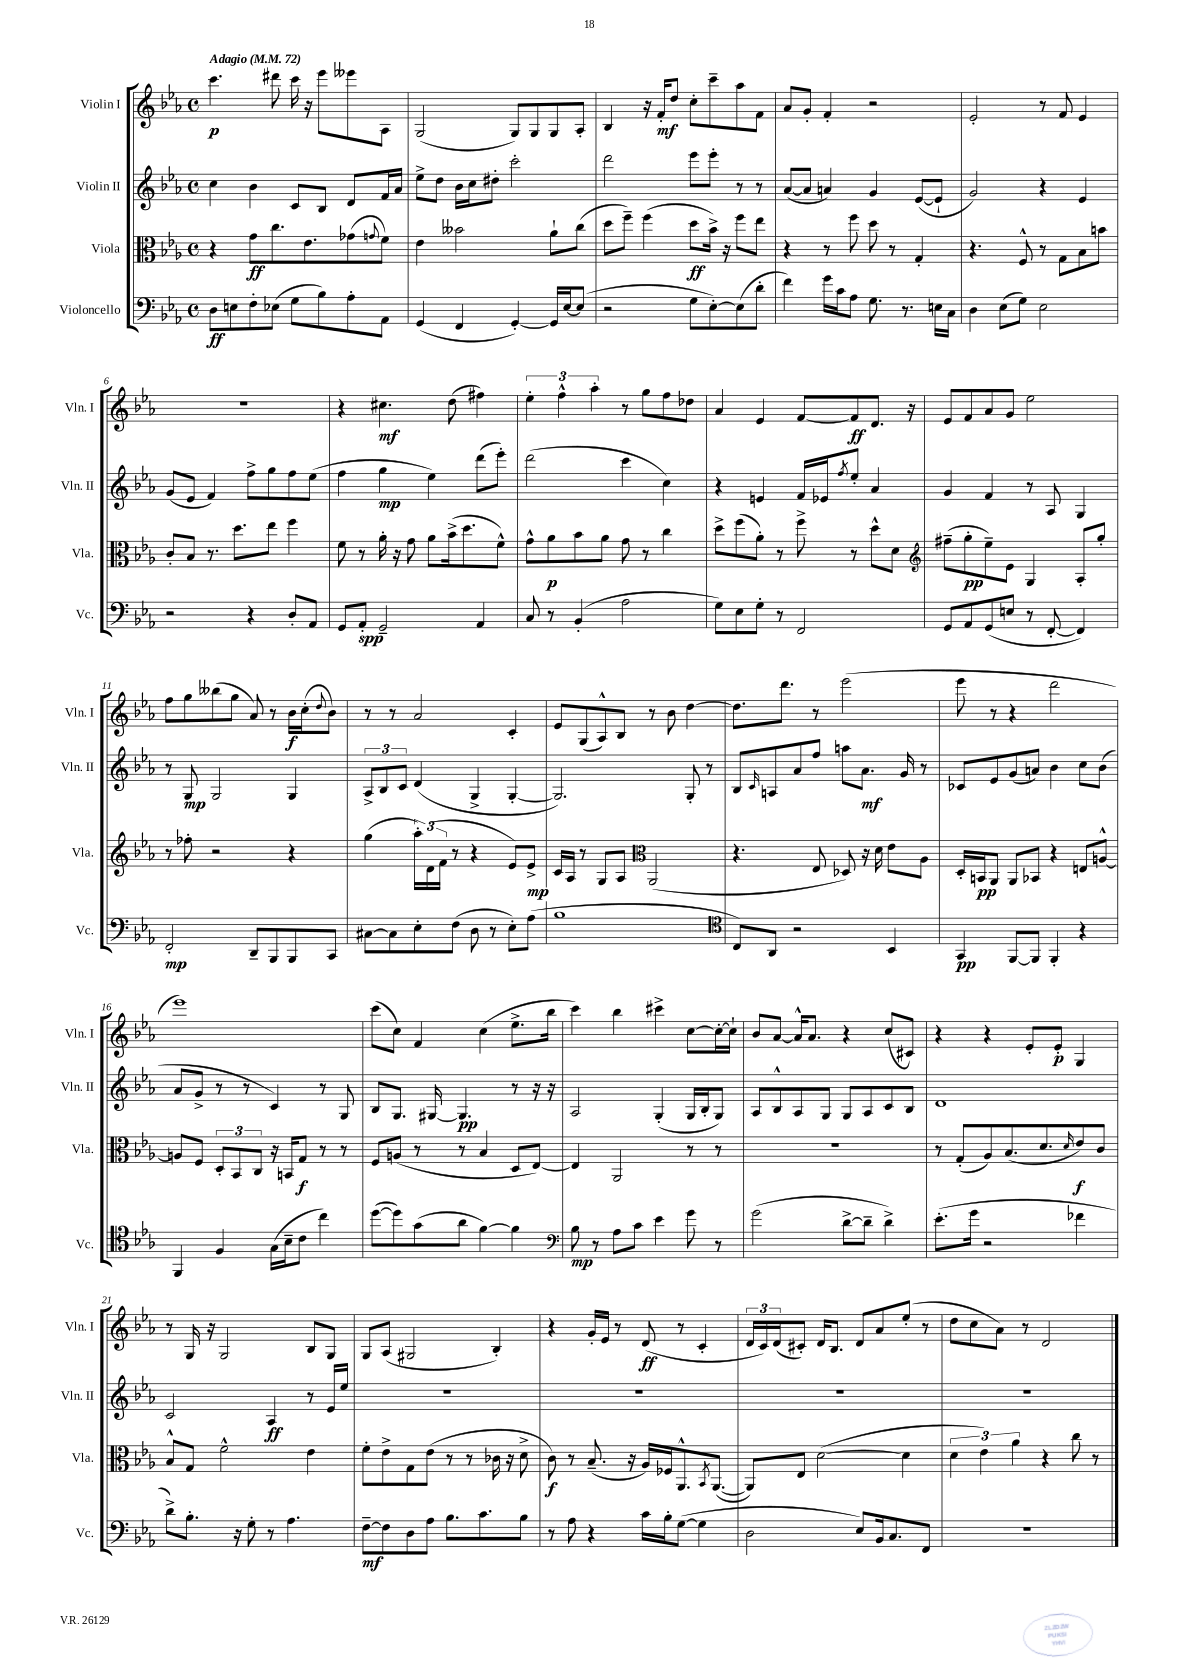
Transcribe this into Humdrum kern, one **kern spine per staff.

**kern	**kern	**kern	**kern
*staff4	*staff3	*staff2	*staff1
*clefF4	*clefC3	*clefG2	*clefG2
*k[b-e-a-]	*k[b-e-a-]	*k[b-e-a-]	*k[b-e-a-]
*M4/4	*M4/4	*M4/4	*M4/4
*met(c)	*met(c)	*met(c)	*met(c)
*MM72	*MM72	*MM72	*MM72
8D\L	4r	4cc\	4.ccc\
8E\	.	.	.
8F'\	8g\L	4b-\	.
(8E-\J	8.cc\	.	8ddd#\
8G\L	.	8c/L	16ccc\
.	8.e-\	.	16r
8B-\)	.	8B-/J	8eee-\L
8A-'\	(8g-\	8d/L	8eee--\
.	8qqg/	.	.
8AA-\J	8f\J)	16f/L	8A-\J
.	.	16a-/JJ	.
=	=	=	=
(4GG/	4e-\	8ee-^\L	(2G/
.	.	8dd\J	.
4FF/	2b--\	16b-\LL	.
.	.	16cc\J	.
.	.	8dd#'\J	.
[4GG'/)	.	2ccc'\	8G/L)
.	.	.	8G/
16GG/]LL	8a-`\L	.	8G/
[16E-/J	.	.	.
(8E-/]J	(8cc\J	.	8A-'/J
=	=	=	=
2r	8dd\L	2ddd\	4B-/
.	8ff~\J)	.	.
.	(4ff\	.	16r
.	.	.	16f'/LK
.	.	.	8dd/J
8G\L	8dd\L	8eee-\L	8cc'\L
[8E-'\)	16b-^\Jk)	8eee-'\J	8ccc~\
.	16r	.	.
(8E-\]	8ff\L	8r	8aa-\
8d'\J	8ee-\J	8r	8f\J
=	=	=	=
4f\)	4r	([8a-/L	8a-/L
.	.	8a-/]J	8g'/J
16g\LL	8r	4a/)	4f'/
16c\J	.	.	.
8A-\J	8ff\	.	.
8.G\	8dd\	4g/	2r
.	8r	.	.
8.r	.	.	.
.	4G'/	([8e-/L	.
16E\LL	.	8e-`/]J	.
16C\JJ	.	.	.
=	=	=	=
4D\	4.r	2g/)	2e-'/
(8E-\L	.	.	.
8G\J)	8F^^/	.	.
2E-\	8r	4r	8r
.	8G\L	.	8f/
.	8B-\	4e-/	4e-/
.	8b\J	.	.
=	=	=	=
2r	8c'/L	(8g/L	1r
.	8B-/J	8e-/J	.
.	8.r	4f/)	.
.	8.dd\L	.	.
4r	.	8ff^\L	.
.	8ee-\J	8gg\	.
8D'/L	4ff\	8ff\	.
8AA-/J	.	(8ee-\J	.
=	=	=	=
8GG/L	8f\	4ff\	4r
8AA-'/J	8r	.	.
2GG~/	16a-'\	4gg\	4.cc#\
.	16r	.	.
.	8g\	.	.
.	8a-\L	4ee-\)	.
.	(16b-^\k	.	(8dd\
.	8.dd\	.	.
4AA-/	.	(8ddd\L	4ff#\)
.	8f^^\J)	8eee-'\J)	.
=	=	=	=
8C/	8g^^\L	(2ddd\	6ee-'\
8r	8a-\	.	.
.	.	.	6ff^^\
(4BB-'/	8b-\	.	.
.	.	.	6aa-'\
.	8a-\J	.	.
2A-\	8g\	4ccc\	8r
.	8r	.	8gg\L
.	4cc\	4cc\)	8ff\
.	.	.	8dd-\J
=	=	=	=
8G\L)	8dd^\L	4r	4a-/
8E-\	(8ff\	.	.
8G'\J	8a-'\J)	4e/	4e-/
8r	8r	.	.
2FF/	8ff^\	16f/LL	[8f/L
.	.	16e-/J	.
.	.	8qff/	.
.	8r	8ee-'/J	8f/]
.	8dd^^\L	4a-/	8.d/J
.	8d\J	.	.
.	.	.	16r
=	=	=	=
*	*clefG2	*	*
8GG/L	(8ff#~\L	4g/	8e-/L
8AA-/	8gg'\	.	8f/
(8GG/	8ee-~\)	4f/	8a-/
8E/J	8e-\J	.	8g/J
8r	4G/	8r	2ee-\
[8FF'/	.	8A-/	.
4FF/])	8A-'/L	4G/	.
.	8gg'/J	.	.
=	=	=	=
2FF'/	8r	8r	8ff\L
.	8ff-'\	8G/	8gg\
.	2r	2G/	(8bb--\
.	.	.	8gg\J
8DD~/L	.	.	8a-/)
8BBB-/	.	.	8r
8BBB-/	4r	4G/	16b-\LL
.	.	.	(16cc'\J
.	.	.	8qqdd/
8CC/J	.	.	8b-\J)
=	=	=	=
[8C#\L	(4gg\	12A-^/L	8r
.	.	12B-/	.
8C#\]	.	.	8r
.	.	12c/J	.
8E-'\	24aa-'\LL)	(4d/	2a-/
.	(24d\	.	.
.	24f\JJ	.	.
(8F\J	8r	.	.
8D\	4r	4G^/	.
8r	.	.	.
8E-'\L)	8e-/L)	[4G'/	4c'/
(8A-\J	8e-^/J	.	.
=	=	=	=
1B-	16c/LL	2.G/])	8e-/L
.	16A-/JJ	.	.
.	8r	.	(8G/
.	8G/L	.	8A-^^/)
.	8A-/J	.	8B-/J
*	*clefC3	*	*
.	(2AA-/	.	8r
.	.	.	8b-\
.	.	8G'/	[4dd\
.	.	8r	.
=	=	=	=
*clefC4	*	*	*
8C/L)	4.r	8B-/L	8.dd\]L
.	.	16qqc/	.
8AA-/J	.	8A/	.
.	.	.	8.ddd\J
2r	.	8a-/	.
.	8E-/	8ff/J	8r
.	8D-/)	8aa\L	(2eee-\
.	16r	8.a-\J	.
.	16d\	.	.
4BB-/	8e-\L	.	.
.	.	16g/	.
.	8A-\J	8r	.
=	=	=	=
4GG/	16D'/LL	8c-/L	8eee-\
.	16BB/J	.	.
.	8AA-/J	8e-/	8r
[8FF/L	8AA-/L	(8g/	4r
8FF/]J	8BB-/J	8a/J)	.
4FF'/	4r	4b-\	2ddd\
4r	8E/L	8cc\L	.
.	[8A^^/J	(8b-\J	.
=	=	=	=
4FF/	8A/]L	8a-/L	1eee-)
.	8F/J	8g^/J	.
4F/	12D'/L	8r	.
.	12BB-/	.	.
.	.	8r	.
.	12C/J	.	.
(16G\LL	16r	4c/)	.
16B-~\J	16BB/LK	.	.
8c\J	8G/J	.	.
4cc\)	8r	8r	.
.	8r	8G/	.
=	=	=	=
([8dd\L	8F/L	8B-/L	(8ccc\L
8dd\])	(8A/J	8.G/J	8cc\J)
(8g\	8r	.	4f/
.	.	[16G#/	.
8a-\J	8r	4.G#/]	.
[4f\)	4B-/	.	(4cc\
4f\]	8D/L	8r	8.ee-^\L
.	[8E-/J)	16r	.
.	.	16r	16bb-\Jk
=	=	=	=
*clefF4	*	*	*
8B-\	4E-/]	2A-/	4ccc\)
8r	.	.	.
8A-\L	2AA-/	.	4bb-\
8c\J	.	.	.
4e-\	.	(4G'/	4ccc#^\
8g\	8r	16G/LL	[8cc\L
.	.	16B-'/J	.
8r	8r	8G/J)	16cc'\_L
.	.	.	16cc`\]JJ
=	=	=	=
(2g\	1r	8A-/L	8b-/L
.	.	8B-^^/	[8a-/J
.	.	8A-/	16a-^^/]LK
.	.	.	8.a-/J
.	.	8G/J	.
[8d^\L	.	8G/L	4r
8d~\]J	.	8A-/	.
4d^\)	.	8c/	(8cc/L
.	.	8B-/J	8c#/J)
=	=	=	=
(8.e-'\L	8r	1d	4r
.	(8G'/L	.	.
16g\Jk	.	.	.
2r	8A-/)	.	4r
.	(8.B-/	.	.
.	.	.	8e-'/L
.	8.d/	.	.
.	.	.	8e-'/J
.	16qqd/	.	.
4f-\	8e-/)	.	4G/
.	8c/J	.	.
=	=	=	=
8d^\L)	8B-^^/L	2c/	8r
8.B-'\J	8G/J	.	16G/
.	.	.	16r
.	2f^^\	.	2G/
16r	.	.	.
8G'\	.	.	.
8r	.	4A-/	.
4.A-\	.	.	.
.	4e-\	8r	8B-/L
.	.	16e-/LL	8G/J
.	.	16ee-/JJ	.
=	=	=	=
[8F~\L	8f'\L	1r	8G/L
8F\]	8e-^\	.	(8A-/J
8D\	8G\	.	2G#/
8A-\J	(8e-\J	.	.
8.B-\L	8r	.	.
.	8r	.	.
8.c\	.	.	.
.	16c-\	.	4B-'/)
.	16r	.	.
8B-\J	8d^\	.	.
=	=	=	=
8r	8c\)	1r	4r
8A-\	8r	.	.
4r	(8.B-~/	.	16g'/LL
.	.	.	16e-/JJ
.	.	.	8r
.	16r	.	.
16c\LL	16A-/LL)	.	(8d/
16B-'\J	16F-/J	.	.
([8G\J	8.AA-^^/	.	8r
4G\]	.	.	4c'/
.	8qBB-/	.	.
.	([8.AA-/J	.	.
=	=	=	=
2D\	8AA-/]L)	1r	24d/LL
.	.	.	24c/)
.	.	.	(24d/J
.	8E-/J	.	8c#'/J)
.	([2d\	.	16d/LK
.	.	.	8.B-/J
8E-/L)	.	.	8d/L
16BB-/k	.	.	8a-/
8.C/	.	.	.
.	4d\]	.	(8ee-'/J
8FF/J	.	.	8r
=	=	=	=
1r	6d\	1r	8dd\L
.	.	.	8cc\
.	6e-\)	.	.
.	.	.	8a-\J)
.	6a-\	.	.
.	.	.	8r
.	4r	.	2d/
.	8cc\	.	.
.	8r	.	.
==	==	==	==
*-	*-	*-	*-
